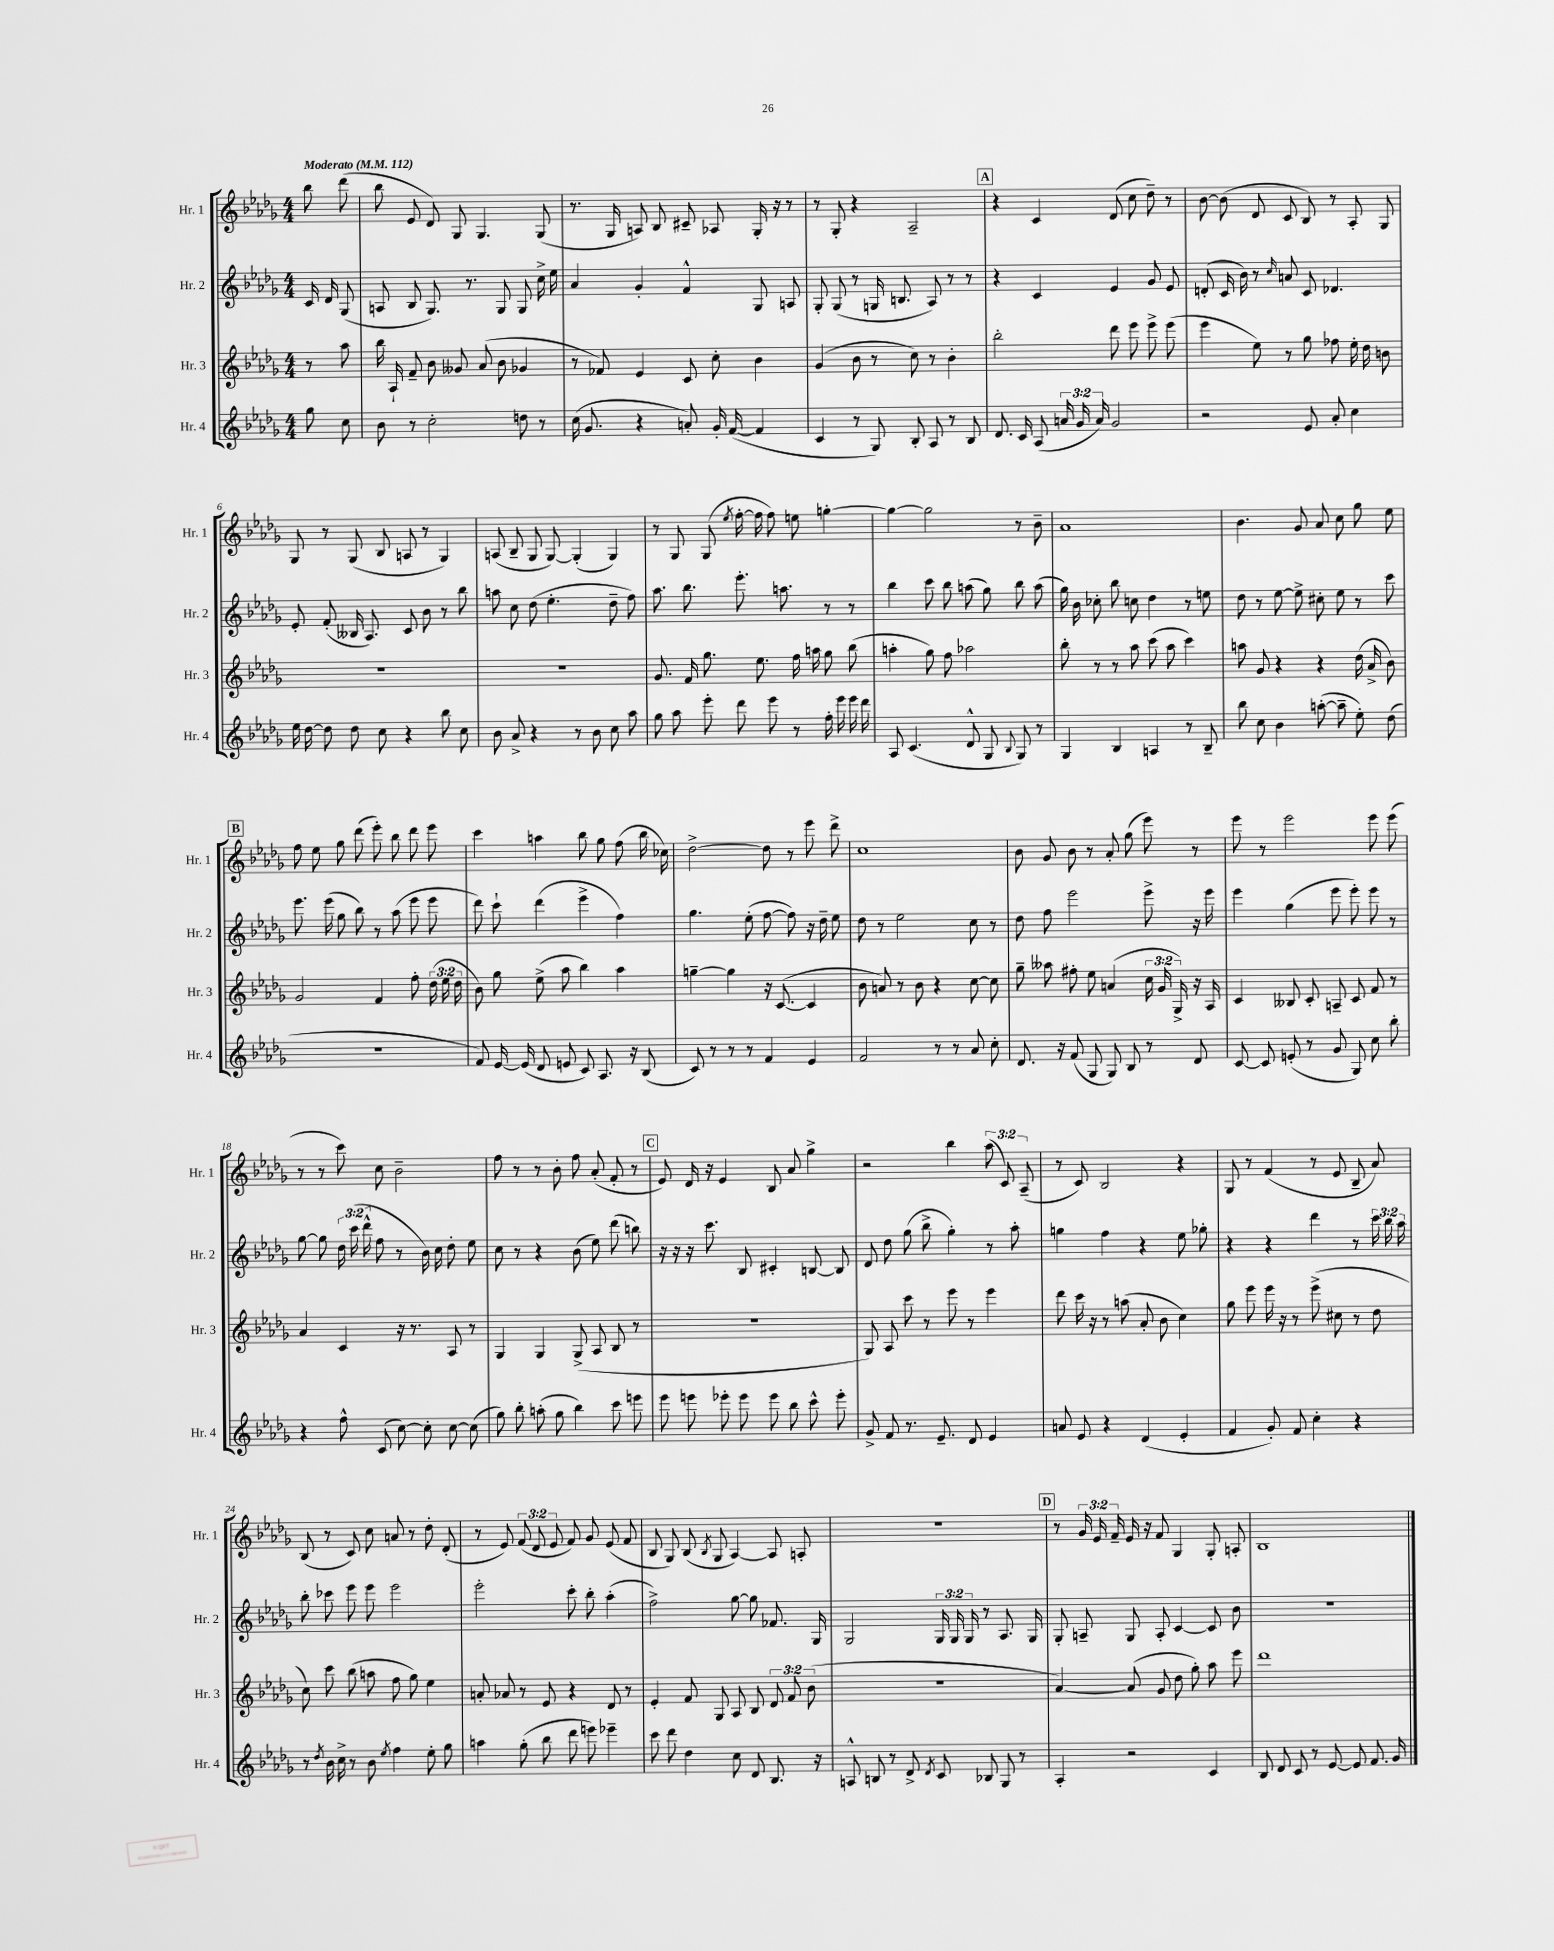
<<
\new StaffGroup <<
\new Staff = "s0" \with { instrumentName = "Hr. 1" shortInstrumentName = "Hr. 1" } {
    \clef treble \key des \major \numericTimeSignature \time 4/4 \override Staff.TupletNumber.text = #tuplet-number::calc-fraction-text \partial 4 \tempo "Moderato" 4 = 112
    \autoBeamOff bes''8 des'''8( |
    bes''8 ees'8 des'8) ges8 ges4. ges8( |
    r8. ges16 a8) bes8 cis'8-- aes8 ges16-. r16 r8 |
    r8 ges8-. r4 aes2-- |
    \mark \markup { \box "A" } r4 c'4 des'8( c''8 des''8--) r8 |
    bes'8~ bes'8( des'8 c'8 bes8) r8 aes8-. ges8 |
    ges8 r8 ges8( bes8 a8 r8 ges4) |
    a8( bes8-- ges8 ges8~) ges4-.( ges4) |
    r8 ges8 ges8( \acciaccatura { ees''8 } f''16~-. f''16 f''8) e''8 g''4~-. |
    g''4~ g''2 r8 bes'8-- |
    aes'1 |
    bes'4. ges'8 aes'8 c''8 ges''8 ees''8 |
    \mark \markup { \box "B" } f''8 ees''8 ges''8 des'''8( ees'''8-.) bes''8 des'''8 ees'''8 |
    c'''4 a''4 bes''8 ges''8 f''8( bes''16 ces''16) |
    des''2~-> des''8 r8 ees'''8 des'''8-> |
    c''1 |
    bes'8 ges'8 bes'8 r8 aes'8-. ges''8( ees'''8) r8 |
    ees'''8 r8 ees'''2 ees'''8 ees'''8( |
    r8 r8 c'''8) c''8 bes'2-- |
    f''8 r8 r8 bes'8-. f''8 aes'8-.( f'8-. r8 |
    \mark \markup { \box "C" } ees'8) des'16 r16 ees'4 bes8 aes'8 ges''4-> |
    r2 bes''4 \tuplet 3/2 { aes''8( c'8) aes8--( } |
    r8 c'8) bes2 r4 |
    ges8 r8 f'4( r8 ees'8 bes8-- aes'8) |
    bes8( r8 c'8) c''8 a'8 r8 des''8-. des'8-.( |
    r8 ees'8) \tuplet 3/2 { f'8( des'8 ees'8 } f'8) ges'8 ees'8( f'8 |
    bes8 ges8) bes8( \acciaccatura { bes8 } ges8 aes4~) aes8 a8-. |
    R1 |
    \mark \markup { \box "D" } r8 \tuplet 3/2 { ges'16 ees'16 f'16-- } ees'16 r16 f'8 ges4 ges8-. a8-. |
    bes1 \bar "|." |
}
\new Staff = "s1" \with { instrumentName = "Hr. 2" shortInstrumentName = "Hr. 2" } {
    \clef treble \key des \major \numericTimeSignature \time 4/4 \override Staff.TupletNumber.text = #tuplet-number::calc-fraction-text \partial 4
    \autoBeamOff c'16 des'16 ges8( |
    a8 bes8 ges8.) r8. ges8 ges8 c''16-> ees''16 |
    aes'4 ges'4-. f'4-^ ges8 a8 |
    ges8-. ges8( r8 g16 b8. aes8) r8 r8 |
    \mark \markup { \box "A" } r4 c'4 ees'4 ges'8 ees'8 |
    d'8-.( c'16 bes'16) r8 \grace { c''16 } a'8 c'8 des'4. |
    ees'8-. f'8-.( beses16 aes8.) c'8 bes'8 r8 bes''8 |
    a''8 c''8 des''8( ees''4.-. des''8-- f''8) |
    aes''8. bes''8. ees'''8.-. a''8. r8 r8 |
    bes''4 c'''8 bes''8 a''8( ges''8) bes''8 a''8( |
    ges''16) bes'16 ces''8-. bes''8 c''8 des''4 r8 e''8 |
    des''8 r8 ees''8~ ees''8-> cis''8-. ees''8 r8 c'''8 |
    \mark \markup { \box "B" } ees'''8. ees'''16( ges''8 bes''8) r8 aes''8( ees'''8 ees'''8 |
    des'''8) c'''8-! des'''4( ees'''4-> f''4) |
    ges''4. ees''8-.( f''8~ f''8) r16 des''16-- ees''8 |
    des''8 r8 ees''2 c''8 r8 |
    des''8 f''8 ees'''2 ees'''8-> r16 ees'''16 |
    ees'''4 ges''4( ees'''8 ees'''8-.) ees'''8 r8 |
    ges''8~ ges''8 \tuplet 3/2 { des''16 c'''16( des'''16-^ } f''8 r8 bes'16) c''16 des''8-. ees''8 |
    c''8 r8 r4 bes'8( ees''8) des'''8( b''8) |
    \mark \markup { \box "C" } r16 r16 r16 c'''8. bes8 cis'4-. b8~ b8 |
    des'8 des''8 ges''8( bes''8-> ges''4-.) r8 aes''8-. |
    g''4 f''4 r4 ees''8 ges''8-. |
    r4 r4 des'''4 r8 \tuplet 3/2 { c'''16 bes''16 aes''16 } |
    bes''8-. ces'''8 ees'''8 ees'''8 ees'''2 |
    ees'''2-. c'''8-. bes''8-. aes''4-.( |
    f''2->) ges''8~ ges''8 fes'8. ges16 |
    ges2 \tuplet 3/2 { ges16 ges16 ges16 } r8 aes8. ges16 |
    \mark \markup { \box "D" } ges8-. a8-- ges8 a8-. c'4~ c'8 bes'8 |
    R1 \bar "|." |
}
\new Staff = "s2" \with { instrumentName = "Hr. 3" shortInstrumentName = "Hr. 3" } {
    \clef treble \key des \major \numericTimeSignature \time 4/4 \override Staff.TupletNumber.text = #tuplet-number::calc-fraction-text \partial 4
    \autoBeamOff r8 aes''8 |
    bes''16 aes16-! f'8-- bes'8 geses'8 aes'8( bes'8 ges'4 |
    r8 fes'8) ees'4 c'8 c''8-. bes'4 |
    ges'4( bes'8 r8 c''8) r8 bes'4-. |
    \mark \markup { \box "A" } bes''2-. des'''8 ees'''8 ees'''8-> ees'''8( |
    ees'''4 ees''8) r8 ges''8 fes''8 ees''16-. des''16 b'8 |
    R1 |
    R1 |
    ges'8. f'16 ges''8. ees''8. f''16 a''16 ges''8 bes''8( |
    a''4-. ges''8) f''8 aes''2 |
    bes''8-. r8 r8 aes''8 c'''8( aes''8 c'''4) |
    a''8 ges'8 r4 r4 des''16( aes'16-> bes'8) |
    \mark \markup { \box "B" } ges'2 f'4 f''8-. \tuplet 3/2 { des''16( ees''16 des''16 } |
    bes'8) ges''8 ees''8->( aes''8 bes''4) aes''4 |
    g''4~-- g''4 r16 c'8.~( c'4 |
    bes'8 a'8) r8 bes'8 r4 c''8~ c''8 |
    ges''8-- aeses''8 fis''8-. ees''8 a'4( \tuplet 3/2 { c''16 ges'16 ges16->) } r16 aes16 |
    c'4 beses8 c'8-. a8-- c'8 f'8 r8 |
    aes'4 c'4 r16 r8. aes8 r8 |
    ges4 ges4 ges8->( aes8 bes8 r8 |
    \mark \markup { \box "C" } R1 |
    ges8) aes8 c'''8 r8 ees'''8 r8 ees'''4 |
    des'''8 c'''16 r16 r8 a''8( aes'8-. bes'8 c''4) |
    ges''8 ees'''8 ees'''16 r16 r8 ees'''8->( cis''8 r8 des''8 |
    c''8) c'''8 bes''8( a''8 f''8 ges''8) ees''4 |
    a'8-. aes'8 r8 ees'8 r4 des'8 r8 |
    ees'4-. f'8 ges8 aes8 bes8 \tuplet 3/2 { des'8 f'8 bes'8( } |
    r1 |
    \mark \markup { \box "D" } aes'4~) aes'8( ges'8 des''8 ges''8-.) aes''8 ees'''8 |
    des'''1 \bar "|." |
}
\new Staff = "s3" \with { instrumentName = "Hr. 4" shortInstrumentName = "Hr. 4" } {
    \clef treble \key des \major \numericTimeSignature \time 4/4 \override Staff.TupletNumber.text = #tuplet-number::calc-fraction-text \partial 4
    \autoBeamOff ges''8 c''8 |
    bes'8 r8 c''2-. d''8 r8 |
    c''16( ges'8. r4 a'8-.) ges'16-. f'16~( f'4 |
    c'4 r8 ges8) bes8-. aes8 r8 bes8 |
    \mark \markup { \box "A" } des'8. c'16 aes8( \tuplet 3/2 { a'16 ges'16 a'16) } ges'2 |
    r2 ees'8 aes'8-. c''4 |
    ees''16 des''16~ des''8 des''8 c''8 r4 bes''8 c''8 |
    bes'8 aes'8-> r4 r8 bes'8 c''8 aes''8 |
    ges''8 aes''8 ees'''8-. des'''8 ees'''8 r8 f''16-. ees'''16 ees'''16 des'''16 |
    aes8 c'4.( des'8-^ ges8 \appoggiatura { bes8 } ges8) r8 |
    ges4 bes4 a4 r8 bes8-- |
    bes''8 c''8 bes'4 a''8~-.( a''8-- ees''8-.) des''8( |
    \mark \markup { \box "B" } R1 |
    f'8) ees'16~ ees'16( des'8 e'8 c'8) aes8. r16 bes8( |
    c'8) r8 r8 r8 f'4 ees'4 |
    f'2 r8 r8 aes'8 c''8-. |
    des'8. r16 f'8( ges8 ges8) bes8 r8 des'8 |
    c'8~ c'8 e'8-.( r8 ges'8 ges8) c''8 bes''8-. |
    r4 f''8-^ c'8( c''8~) c''8-. c''8~ c''8( |
    ges''8) bes''8-. a''8-.( ges''8 bes''4) c'''8 e'''8 |
    \mark \markup { \box "C" } ees'''8 e'''8 ees'''8-. ees'''8 ees'''8 bes''8 c'''8-^ ees'''8-. |
    ges'8-> f'8 r8. ees'8.-- des'8 ees'4 |
    a'8 ees'8 r4 des'4( ees'4-. |
    f'4 ges'8-.) f'8 c''4-. r4 |
    r8 \acciaccatura { des''8 } bes'16 c''16-> r8 bes'8 \acciaccatura { ees''8 } f''4 ees''8-. ges''8 |
    a''4 ges''8-.( bes''8 des'''8 e'''8) ees'''4-- |
    c'''8 des'''8 des''4 c''8 des'8 bes8. r16 |
    a8-^ b8 r8 des'8-> \acciaccatura { des'8 } c'8 bes8 ges8 r8 |
    \mark \markup { \box "D" } aes4-. r2 c'4 |
    bes8 des'8 c'8 r8 ees'8~ ees'8 f'8. ges'16 \bar "|." |
}
>>
>>
